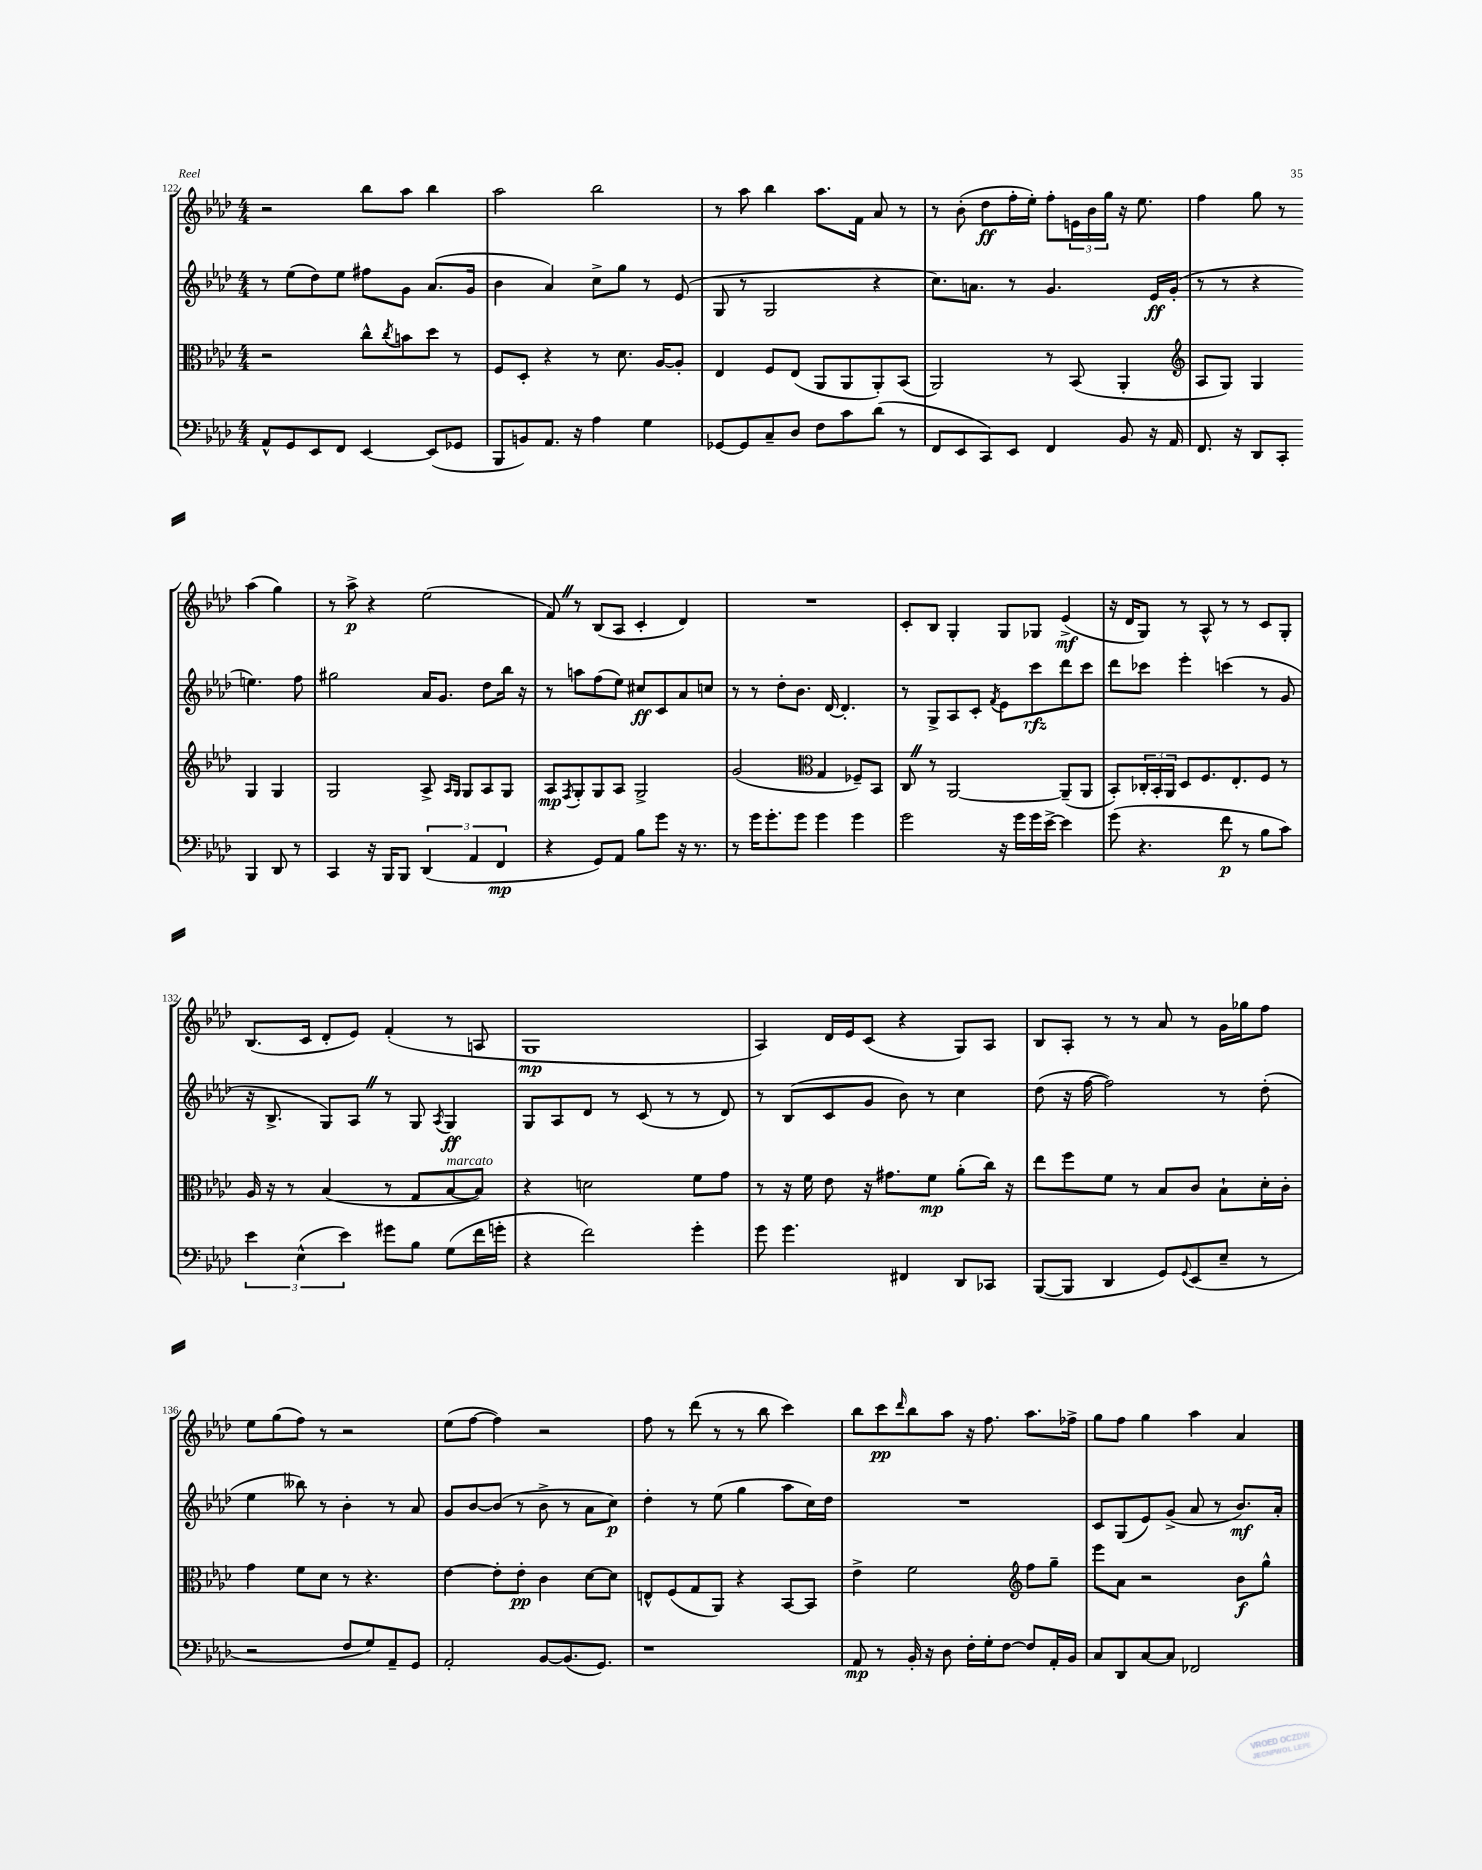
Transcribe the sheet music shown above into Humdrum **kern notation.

**kern	**dynam	**kern	**dynam	**kern	**dynam	**kern	**dynam
*part4	*part4	*part3	*part3	*part2	*part2	*part1	*part1
*staff4	*staff4	*staff3	*staff3	*staff2	*staff2	*staff1	*staff1
*clefF4	*	*clefC3	*	*clefG2	*	*clefG2	*
*k[b-e-a-d-]	*	*k[b-e-a-d-]	*	*k[b-e-a-d-]	*	*k[b-e-a-d-]	*
*M4/4	*	*M4/4	*	*M4/4	*	*M4/4	*
=122	=122	=122	=122	=122	=122	=122	=122
8AA-^^/L	.	2r	.	8r	.	2r	.
8GG/	.	.	.	(8ee-\L	.	.	.
8EE-/	.	.	.	8dd-\)	.	.	.
8FF/J	.	.	.	8ee-\J	.	.	.
[4EE-/	.	8cc^^\L	.	8ff#X\L	.	8bb-\L	.
.	.	8qcc/	.	.	.	.	.
.	.	8bn\	.	8g\J	.	8aa-\J	.
(8EE-/L]	.	8dd-\J	.	(8.a-/L	.	4bb-\	.
8GG-X/J	.	8r	.	.	.	.	.
.	.	.	.	16g/Jk	.	.	.
=123	=123	=123	=123	=123	=123	=123	=123
8BBB-/L	.	8F/L	.	4b-\	.	2aa-\	.
8BBn/)	.	8D-'/J	.	.	.	.	.
8.AA-/J	.	4r	.	4a-/)	.	.	.
16r	.	.	.	.	.	.	.
4A-\	.	8r	.	8cc^\L	.	2bb-\	.
.	.	8.d-\	.	8gg\J	.	.	.
4G\	.	.	.	8r	.	.	.
.	.	[16A-/KL	.	.	.	.	.
.	.	8A-'/J]	.	(8e-/	.	.	.
=124	=124	=124	=124	=124	=124	=124	=124
[8GG-X/L	.	4E-/	.	8G/	.	8r	.
8GG-/]	.	.	.	8r	.	8aa-\	.
8C~/	.	8F/L	.	2G/	.	4bb-\	.
8D-/J	.	(8E-/J	.	.	.	.	.
8F\L	.	8AA-/L	.	.	.	8.aa-\L	.
8c\	.	8AA-/	.	.	.	.	.
.	.	.	.	.	.	16f\Jk	.
(8d-\J	.	8AA-'/)	.	4r	.	8a-/	.
8r	.	(8BB-/J	.	.	.	8r	.
=125	=125	=125	=125	=125	=125	=125	=125
8FF/L	.	2AA-/)	.	8.cc\L)	.	8r	.
8EE-/	.	.	.	.	.	(8b-'\	.
.	.	.	.	8.an\J	.	.	.
8CC/)	.	.	.	.	.	8dd-\L	ff
8EE-/J	.	.	.	8r	.	16ff'\L	.
.	.	.	.	.	.	16ee-'\JJ)	.
4FF/	.	8r	.	4.g/	.	8ff'\L	.
.	.	(8BB-/	.	.	.	24en\L	.
.	.	.	.	.	.	24b-\	.
.	.	.	.	.	.	24gg\JJ	.
8BB-/	.	4AA-'/	.	.	.	16r	.
.	.	.	.	.	.	8.ee-\	.
16r	.	.	.	16e-/LL	ff	.	.
16AA-/	.	.	.	(16g'/JJ	.	.	.
=126	=126	=126	=126	=126	=126	=126	=126
*	*	*clefG2	*	*	*	*	*
8.FF/	.	8A-/L	.	8r	.	4ff\	.
.	.	8G/J)	.	8r	.	.	.
16r	.	.	.	.	.	.	.
8DD-/L	.	4G/	.	4r	.	8gg\	.
8CC'/J	.	.	.	.	.	8r	.
4BBB-/	.	4G/	.	4.een\)	.	(4aa-\	.
8DD-/	.	4G/	.	.	.	4gg\)	.
8r	.	.	.	8ff\	.	.	.
!!LO:LB:g=z
=127	=127	=127	=127	=127	=127	=127	=127
4CC/	.	2G/	.	2gg#X\	.	8r	.
.	.	.	.	.	.	8aa-^\	p
16r	.	.	.	.	.	4r	.
16BBB-/KL	.	.	.	.	.	.	.
8BBB-/J	.	.	.	.	.	.	.
(6DD-/	.	8A-^/	.	16a-/KL	.	(2ee-\	.
.	.	.	.	8.g/J	.	.	.
.	.	16qqA-/LL	.	.	.	.	.
.	.	16qqG/JJ	.	.	.	.	.
.	.	8G/L	.	.	.	.	.
6AA-/	.	.	.	.	.	.	.
.	.	8A-/	.	8dd-\L	.	.	.
6FF/	mp	.	.	.	.	.	.
.	.	8G/J	.	16bb-\Jk	.	.	.
.	.	.	.	16r	.	.	.
=128	=128	=128	=128	=128	=128	=128	=128
4r	.	8A-/L	mp	8r	.	8fZ/)	.
.	.	8qF/	.	.	.	.	.
.	.	8G'/	.	8aan\L	.	8r	.
8GG/L)	.	8G/	.	(8ff\	.	(8B-/L	.
8AA-/J	.	8A-/J	.	8ee-\J)	.	8A-/J	.
8B-\L	.	2G^/	.	8cc#X/L	ff	4c'/	.
8g\J	.	.	.	8c/	.	.	.
16r	.	.	.	8a-/	.	4d-/)	.
8.r	.	.	.	.	.	.	.
.	.	.	.	8ccn/J	.	.	.
=129	=129	=129	=129	=129	=129	=129	=129
8r	.	(2g/	.	8r	.	1r	.
16g\KL	.	.	.	8r	.	.	.
8.g'\	.	.	.	.	.	.	.
.	.	.	.	8dd-'\L	.	.	.
8g\J	.	.	.	8.b-\J	.	.	.
*	*	*clefC3	*	*	*	*	*
4g\	.	4G/	.	.	.	.	.
.	.	.	.	[16d-/	.	.	.
.	.	.	.	4.d-'/]	.	.	.
4g\	.	8F-X~/L)	.	.	.	.	.
.	.	8BB-/J	.	.	.	.	.
=130	=130	=130	=130	=130	=130	=130	=130
2g\	.	8CZ/	.	8r	.	8c'/L	.
.	.	8r	.	8G^/L	.	8B-/J	.
.	.	[2AA-/	.	8A-/	.	4G'/	.
.	.	.	.	8c'/J	.	.	.
.	.	.	.	8qf/	.	.	.
16r	.	.	.	8e-\L	.	8G/L	.
16g\LL	.	.	.	.	.	.	.
16g\	.	.	.	8ccc\	rfz	8G-X/J	.
[16e-^\JJ	.	.	.	.	.	.	.
4e-\]	.	(8AA-~/L]	.	8ddd-\	.	(4e-^/	mf
.	.	8AA-/J	.	8ccc\J	.	.	.
=131	=131	=131	=131	=131	=131	=131	=131
(8g\	.	8BB-'/L)	.	8ddd-\L	.	16r	.
.	.	.	.	.	.	16d-/KL	.
4.r	.	24C-X'/L	.	8ccc-X\J	.	8G/J)	.
.	.	24BB-'/	.	.	.	.	.
.	.	24AA-/JJ	.	.	.	.	.
.	.	8D-/L	.	4eee-'\	.	8r	.
.	.	8.F/	.	.	.	8A-^^/	.
8f\	p	.	.	(4cccn\	.	8r	.
.	.	8.E-'/	.	.	.	.	.
8r	.	.	.	.	.	8r	.
8B-\L	.	8F/J	.	8r	.	8c/L	.
8c\J)	.	8r	.	8g/	.	8G'/J	.
!!LO:LB:g=z
=132	=132	=132	=132	=132	=132	=132	=132
6e-\	.	16A-/	.	16r	.	(8.B-/L	.
.	.	16r	.	8.B-^/	.	.	.
.	.	8r	.	.	.	.	.
(6E-^^\	.	.	.	.	.	.	.
.	.	.	.	.	.	16c/Jk	.
.	.	(4B-/	.	8G/L)	.	8d-'/L	.
6e-\)	.	.	.	.	.	.	.
.	.	.	.	8A-Z/J	.	8e-/J)	.
8g#X\L	.	8r	.	8r	.	(4f'/	.
8B-\J	.	8G/L	.	8G/	.	.	.
.	.	.	.	8qA-/	.	.	.
!	!	!LO:TX:a:i:t=marcato	!	!	!	!	!
(8G\L	.	[8B-/	.	4G/	ff	8r	.
16f\L	.	8B-/J])	.	.	.	8An/	.
16gn'\JJ	.	.	.	.	.	.	.
=133	=133	=133	=133	=133	=133	=133	=133
4r	.	4r	.	8G/L	.	1G	mp
.	.	.	.	8A-/	.	.	.
2f\)	.	2dn\	.	8d-/J	.	.	.
.	.	.	.	8r	.	.	.
.	.	.	.	(8c/	.	.	.
.	.	.	.	8r	.	.	.
4g'\	.	8f\L	.	8r	.	.	.
.	.	8g\J	.	8d-/)	.	.	.
=134	=134	=134	=134	=134	=134	=134	=134
8g\	.	8r	.	8r	.	4A-/)	.
4.g\	.	16r	.	(8B-/L	.	.	.
.	.	16f\	.	.	.	.	.
.	.	8e-\	.	8c/	.	16d-/LL	.
.	.	.	.	.	.	16e-/J	.
.	.	16r	.	8g/J	.	(8c/J	.
.	.	8.g#X\L	.	.	.	.	.
4FF#X/	.	.	.	8b-\)	.	4r	.
.	.	8f\J	mp	8r	.	.	.
8DD-/L	.	(8a-'\L	.	4cc\	.	8G/L)	.
8CC-X/J	.	16cc\Jk)	.	.	.	8A-/J	.
.	.	16r	.	.	.	.	.
=135	=135	=135	=135	=135	=135	=135	=135
([8BBB-/L	.	8ee-\L	.	(8dd-\	.	8B-/L	.
8BBB-/J]	.	8ff\	.	16r	.	8A-'/J	.
.	.	.	.	[16ff\	.	.	.
4DD-/	.	8f\J	.	2ff\])	.	8r	.
.	.	8r	.	.	.	8r	.
8GG/L)	.	8B-/L	.	.	.	8a-/	.
8qqGG/	.	.	.	.	.	.	.
(8EE-/	.	8c/J	.	.	.	8r	.
8E-~/J	.	8B-`\L	.	8r	.	16g\LL	.
.	.	.	.	.	.	16gg-X\J	.
8r	.	16d-'\L	.	(8dd-'\	.	8ff\J	.
.	.	16c'\JJ	.	.	.	.	.
!!LO:LB:g=z
=136	=136	=136	=136	=136	=136	=136	=136
2r	.	4g\	.	4ee-\	.	8ee-\L	.
.	.	.	.	.	.	(8gg\	.
.	.	8f\L	.	8bb--X\)	.	8ff\J)	.
.	.	8d-\J	.	8r	.	8r	.
8F/L	.	8r	.	4b-'\	.	2r	.
8G/)	.	4.r	.	.	.	.	.
8AA-~/	.	.	.	8r	.	.	.
8GG/J	.	.	.	8a-/	.	.	.
=137	=137	=137	=137	=137	=137	=137	=137
2AA-'/	.	[4e-\	.	8g/L	.	(8ee-\L	.
.	.	.	.	[8b-/	.	[8ff\J	.
.	.	8e-'\L]	.	(8b-/J]	.	4ff\])	.
.	.	8e-'\J	pp	8r	.	.	.
[8BB-/L	.	4c\	.	8b-^\	.	2r	.
(8.BB-/]	.	.	.	8r	.	.	.
.	.	[8d-\L	.	8a-\L	.	.	.
8.GG/J)	.	.	.	.	.	.	.
.	.	8d-\J]	.	8cc\J)	p	.	.
=138	=138	=138	=138	=138	=138	=138	=138
1r	.	8En^^/L	.	4dd-'\	.	8ff\	.
.	.	(8F/	.	.	.	8r	.
.	.	8G/	.	8r	.	(8ddd-\	.
.	.	8AA-/J)	.	(8ee-\	.	8r	.
.	.	4r	.	4gg\	.	8r	.
.	.	.	.	.	.	8bb-\	.
.	.	[8BB-/L	.	8aa-\L	.	4ccc\)	.
.	.	8BB-/J]	.	16cc\L)	.	.	.
.	.	.	.	16dd-\JJ	.	.	.
=139	=139	=139	=139	=139	=139	=139	=139
8AA-/	mp	4e-^\	.	1r	.	8bb-\L	.
8r	.	.	.	.	.	8ccc\	pp
.	.	.	.	.	.	16qqddd-/	.
16BB-'/	.	2f\	.	.	.	8bb-\	.
16r	.	.	.	.	.	.	.
8D-\	.	.	.	.	.	8aa-\J	.
16F'\LL	.	.	.	.	.	16r	.
16G'\J	.	.	.	.	.	8.ff\	.
[8F\J	.	.	.	.	.	.	.
*	*	*clefG2	*	*	*	*	*
8F/L]	.	8ff\L	.	.	.	8.aa-\L	.
16AA-'/L	.	8gg~\J	.	.	.	.	.
16BB-/JJ	.	.	.	.	.	16ff-X^\Jk	.
=140	=140	=140	=140	=140	=140	=140	=140
8C/L	.	8eee-\L	.	8c/L	.	8gg\L	.
8DD-/	.	8a-\J	.	(8G/	.	8ff\J	.
[8C/	.	2r	.	8e-/)	.	4gg\	.
8C/J]	.	.	.	(8g^/J	.	.	.
2FF-X/	.	.	.	8a-/	.	4aa-\	.
.	.	.	.	8r	.	.	.
.	.	8b-\L	f	8.b-/L)	mf	4a-/	.
.	.	8gg^^\J	.	.	.	.	.
.	.	.	.	16a-'/Jk	.	.	.
==	==	==	==	==	==	==	==
*-	*-	*-	*-	*-	*-	*-	*-
